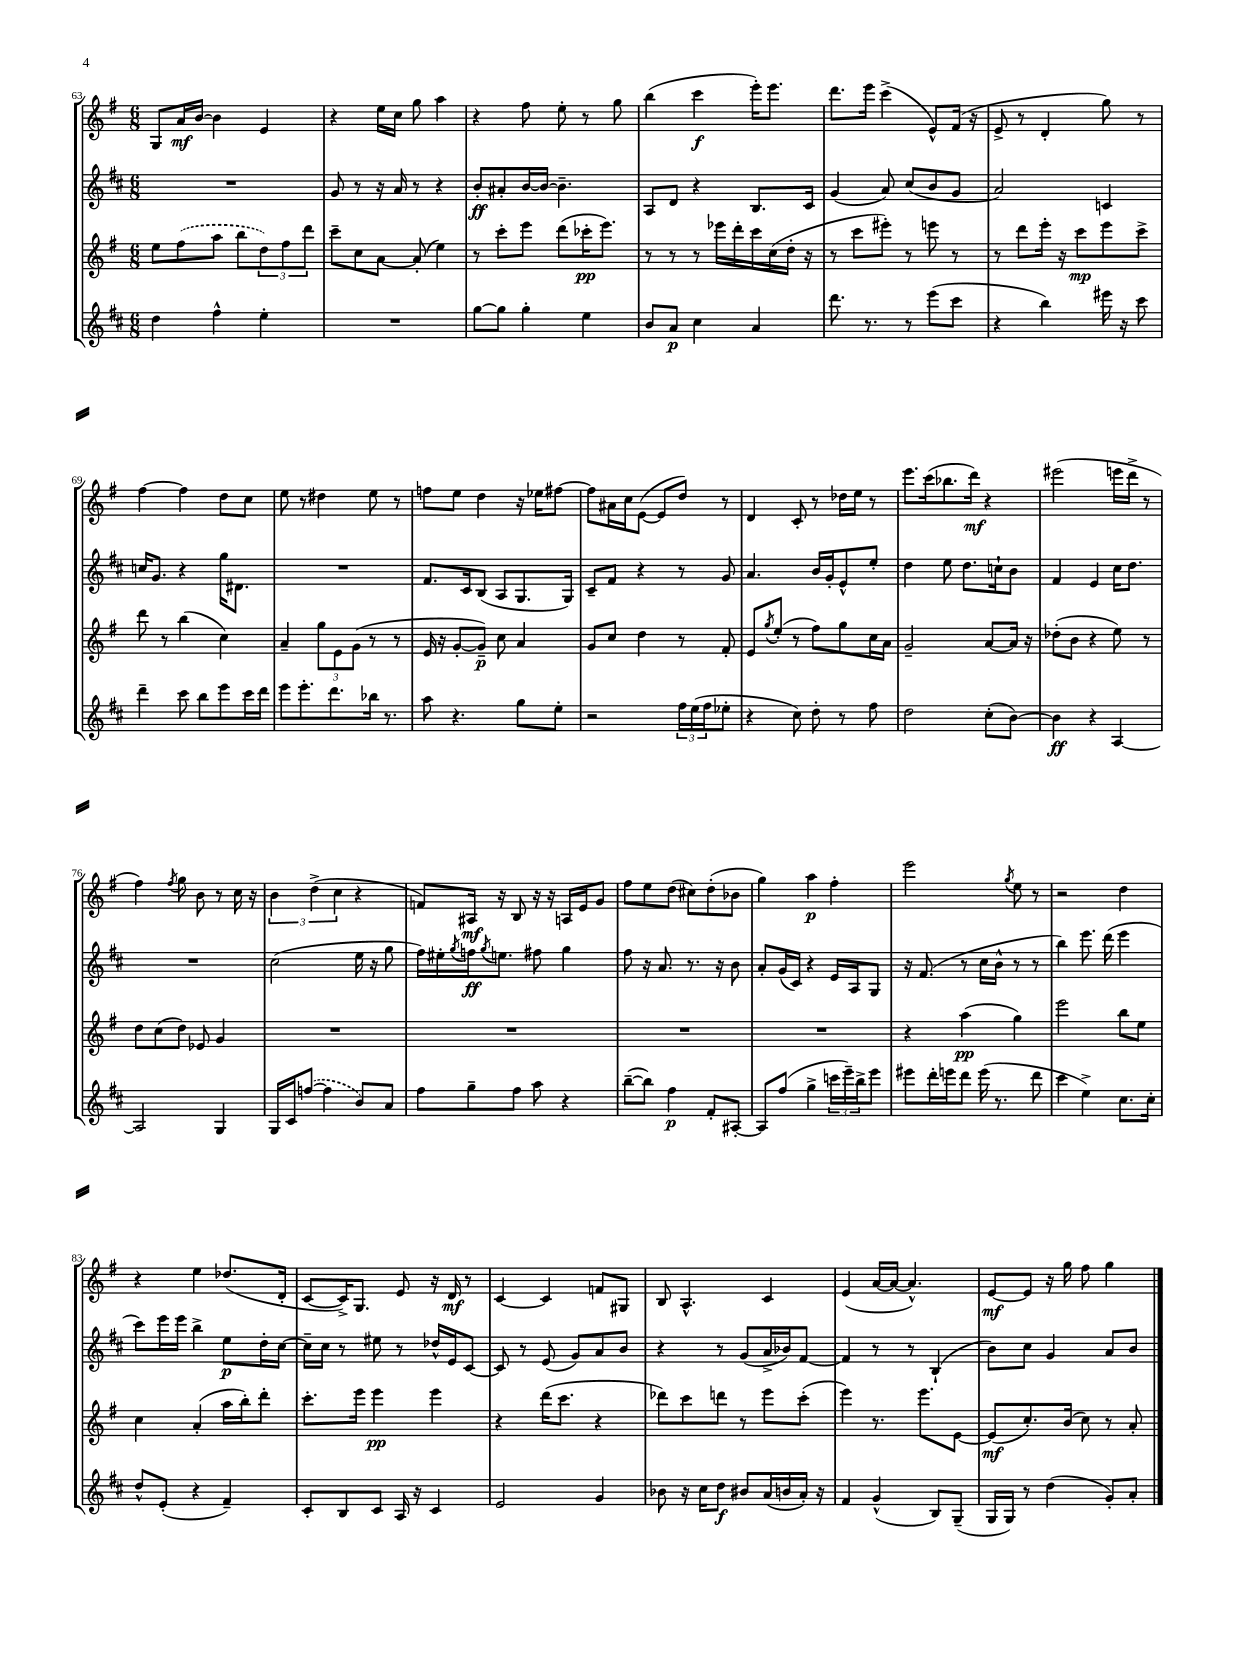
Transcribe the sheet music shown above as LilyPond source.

<<
\new StaffGroup <<
\new Staff = "s0" {
    \clef treble \key g \major \numericTimeSignature \time 6/8
    g8 a'16\mf b'16~ b'4 e'4 |
    r4 e''16 c''16 g''8 a''4 |
    r4 fis''8 e''8-. r8 g''8 |
    b''4( c'''4\f e'''16-.) e'''8. |
    d'''8. e'''16 c'''4->( e'8-^) fis'16( r16 |
    e'8-> r8 d'4-. g''8) r8 |
    fis''4~ fis''4 d''8 c''8 |
    e''8 r8 dis''4 e''8 r8 |
    f''8 e''8 d''4 r16 ees''16 fis''8~ |
    fis''8 ais'16 c''16 e'8~( e'8 d''8) r8 |
    d'4 c'8-. r8 des''16 e''16 r8 |
    e'''8. c'''16( bes''8. d'''16\mf) r4 |
    eis'''2( e'''16 d'''16-> r8 |
    fis''4) \acciaccatura { fis''8 } g''8 b'8 r8 c''16 r16 |
    \tuplet 3/2 { b'4 d''4->( c''4 } r4 |
    f'8) ais16\mf r16 b8 r16 r16 a16 e'16 g'8 |
    fis''8 e''8 d''8( cis''8) d''8-.( bes'8 |
    g''4) a''4\p fis''4-. |
    e'''2 \acciaccatura { g''8 } e''8 r8 |
    r2 d''4 |
    r4 e''4 des''8.( d'16-. |
    c'8~ c'16->) g8. e'8 r16 d'16\mf r8 |
    c'4~ c'4 f'8 gis8 |
    b8 a4.-^ c'4 |
    e'4( a'16~ a'16~ a'4.-^) |
    e'8~\mf e'8 r16 g''16 fis''8 g''4 \bar "|." |
}
\new Staff = "s1" {
    \clef treble \key d \major \numericTimeSignature \time 6/8
    R2. |
    g'8 r8 r16 a'16 r8 r4 |
    b'8-.\ff ais'8-. b'16~ b'16~ b'4.-- |
    a8 d'8 r4 b8. cis'16 |
    g'4( a'8) cis''8( b'8 g'8 |
    a'2) c'4 |
    c''16 g'8. r4 g''16 dis'8. |
    R2. |
    fis'8. cis'16 b8( a8 g8. g16) |
    cis'8-- fis'8 r4 r8 g'8 |
    a'4. b'16 g'16-. e'8-^ e''8-. |
    d''4 e''8 d''8. c''16-! b'8 |
    fis'4 e'4 cis''16 d''8. |
    R2. |
    cis''2( e''16 r16 g''8 |
    fis''16) eis''16-. \acciaccatura { g''8 } f''16\ff \acciaccatura { g''8 } e''8. fis''8 g''4 |
    fis''8 r16 a'8. r8. r16 b'8 |
    a'8-. g'16( cis'16) r4 e'16 a16 g8 |
    r16 fis'8.( r8 cis''16 b'16-^ r8 r8 |
    b''4) e'''8. d'''16( e'''4 |
    cis'''8) e'''16 e'''16 b''4-> e''8\p d''16-. cis''16~ |
    cis''16-- cis''16 r8 eis''8 r8 des''16-^ e'16 cis'8~ |
    cis'8 r8 e'8( g'8) a'8 b'8 |
    r4 r8 g'8( a'16-> bes'16) fis'8~ |
    fis'4 r8 r8 b4-!( |
    b'8) cis''8 g'4 a'8 b'8 \bar "|." |
}
\new Staff = "s2" {
    \clef treble \key g \major \numericTimeSignature \time 6/8
    e''8 \once \slurDashed fis''8( a''8 b''8 \tuplet 3/2 { d''8) fis''8 d'''8 } |
    c'''8-- c''8 a'8~ a'8-.( e''4) |
    r8 c'''8-. e'''8 d'''8( ces'''16-.\pp e'''8.) |
    r8 r8 r8 ees'''16 d'''16-. c'''16 c''16( d''16-. r16 |
    r8 c'''8 eis'''8-.) r8 e'''8 r8 |
    r8 d'''8 e'''16-. r16 c'''8\mp e'''8 c'''8-> |
    d'''8 r8 b''4( c''4) |
    a'4-- \tuplet 3/2 { g''8 e'8 g'8( } r8 r8 |
    e'16 r16 g'8~-. g'8--\p) c''8 a'4 |
    g'8 c''8 d''4 r8 fis'8-. |
    e'8 \acciaccatura { g''8 } e''8-.( r8 fis''8) g''8 c''16 a'16 |
    g'2-- a'8~ a'16 r16 |
    des''8-.( b'8 r4 e''8) r8 |
    d''8 c''8( d''8) ees'8 g'4 |
    R2. |
    R2. |
    R2. |
    R2. |
    r4 a''4\pp( g''4) |
    e'''2 b''8 e''8 |
    c''4 a'4-.( a''16 b''16-.) d'''8-. |
    c'''8.-. e'''16 e'''4\pp e'''4 |
    r4 d'''16( c'''8. r4 |
    des'''8) c'''8 d'''8 r8 e'''8 c'''8-.( |
    e'''4) r8. e'''8. e'8~ |
    e'8\mf( c''8.-.) b'16( c''8) r8 a'8-. \bar "|." |
}
\new Staff = "s3" {
    \clef treble \key d \major \numericTimeSignature \time 6/8
    d''4 fis''4-^ e''4-. |
    R2. |
    g''8~ g''8 g''4-. e''4 |
    b'8 a'8\p cis''4 a'4 |
    d'''8. r8. r8 e'''8( cis'''8 |
    r4 b''4) eis'''16 r16 cis'''8 |
    d'''4-- cis'''8 b''8 e'''8 cis'''16 d'''16 |
    e'''8 e'''8.-. d'''8. bes''16 r8. |
    a''8 r4. g''8 e''8-. |
    r2 \tuplet 3/2 { fis''16 e''16( fis''16 } ees''8-. |
    r4 cis''8) d''8-. r8 fis''8 |
    d''2 cis''8-.( b'8~) |
    b'4\ff r4 a4~ |
    a2 g4 |
    g16 cis'16 \once \slurDashed f''8~( f''4 b'8) a'8 |
    fis''8 g''8-- fis''8 a''8 r4 |
    b''8~--( b''8) fis''4\p fis'8-. ais8~-. |
    ais8 fis''8( g''4-> \tuplet 3/2 { c'''16 e'''16--) b''16-> } e'''8 |
    eis'''8 d'''16-. e'''16 d'''8 e'''16( r8. d'''8 |
    cis'''4 e''4->) cis''8. cis''16-. |
    d''8-^ e'8-.( r4 fis'4--) |
    cis'8-. b8 cis'8 a16 r16 cis'4 |
    e'2 g'4 |
    bes'8 r16 cis''16 d''8\f bis'8 a'16( b'16 a'16-.) r16 |
    fis'4 g'4-^( b8) g8--( |
    g16 g16) r8 d''4( g'8-.) a'8-. \bar "|." |
}
>>
>>
\layout { \context { \Score currentBarNumber = #63 } }
